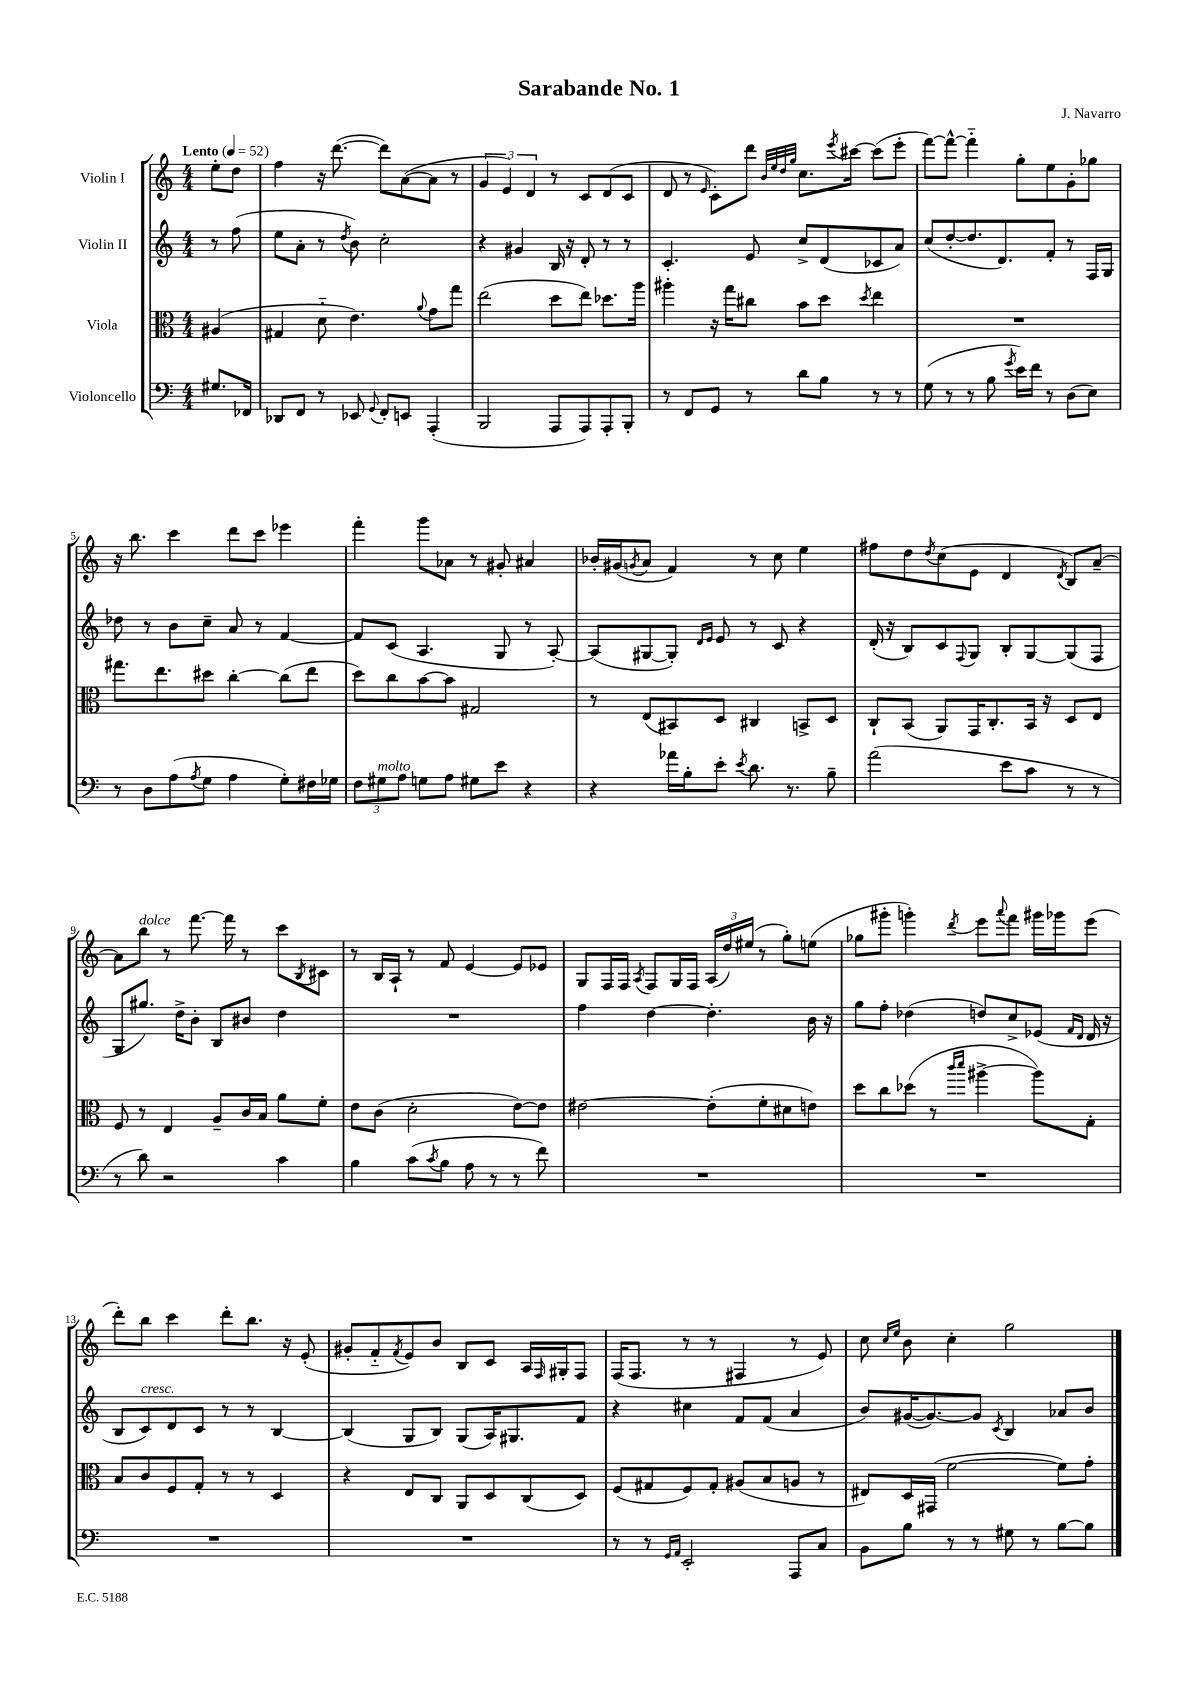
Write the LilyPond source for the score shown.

\header { title = "Sarabande No. 1" composer = "J. Navarro" }
<<
\new StaffGroup <<
\new Staff = "s0" \with { instrumentName = "Violin I" } {
    \clef treble \key c \major \numericTimeSignature \time 4/4 \partial 4 \tempo "Lento" 4 = 52
    e''8-. d''8 |
    f''4 r16 d'''8.~( d'''8) a'8~( a'8 r8 |
    \tuplet 3/2 { g'4 e'4) d'4 } r8 c'8 d'8( c'8 |
    d'8 r8 \grace { e'16 } c'8-.) d'''8 \grace { b'32 e''32 d''32 g''32 } c''8. \acciaccatura { e'''8 } cis'''16~ cis'''8( e'''8-. |
    f'''8~) f'''8~-^ f'''4-_ g''8-. e''8 g'8-. ges''8 |
    r16 b''8. c'''4 d'''8 c'''8 ees'''4 |
    f'''4-. g'''8 aes'8 r8 gis'8-. ais'4 |
    bes'16-. gis'16( \acciaccatura { g'8 } a'8 f'4) r8 c''8 e''4 |
    fis''8 d''8 \acciaccatura { d''8 } c''8( e'8 d'4 \acciaccatura { d'8 } b8) a'8~-- |
    a'8 b''8^\markup { \italic "dolce" } r8 f'''8.~ f'''16 r8 c'''8 \acciaccatura { b8 } cis'8 |
    r8 b16 a16-! r8 f'8 e'4~ e'8 ees'8 |
    g8 f16 f16 \acciaccatura { a8 } f8 g16 f16 \tuplet 3/2 { a16( d''16) eis''16( } r8 g''8-.) e''8( |
    ges''8 gis'''8-. g'''4-.) \acciaccatura { d'''8 } e'''8 \appoggiatura { a'''8 } f'''8 gis'''16 ges'''16 e'''8( |
    d'''8-.) b''8 c'''4 d'''8-. b''8. r16 e'8-.( |
    gis'8-. f'8-_ \acciaccatura { f'8 } e'8) b'8 b8 c'8 a16 \grace { f16 } gis16-. f8 |
    f16( f8. r8 r8 fis4 r8 e'8) |
    c''8 \grace { c''16 e''16 } b'8 c''4-. g''2 \bar "|." |
}
\new Staff = "s1" \with { instrumentName = "Violin II" } {
    \clef treble \key c \major \numericTimeSignature \time 4/4 \partial 4
    r8 f''8( |
    e''8 a'8-. r8 \acciaccatura { d''8 } b'8) c''2-. |
    r4 gis'4 b16 r16 d'8-. r8 r8 |
    c'4.-. e'8 c''8-> d'8( ces'8 a'8) |
    c''8( d''8~-. d''8. d'8.) f'8-. r8 f16 g16 |
    des''8 r8 b'8 c''8-- a'8 r8 f'4~ |
    f'8 c'8( a4. g8 r8 a8~-.) |
    a8( gis8~ gis8-.) \grace { d'16 e'16 } e'8 r8 c'8 r4 |
    d'16-.( r16 b8) c'8 \appoggiatura { f8 } g8 b8-. g8~ g8( f8 |
    g8 gis''8.) d''16-> b'8-. b8 bis'8 d''4 |
    R1 |
    f''4 d''4~ d''4.-. b'16 r16 |
    g''8 f''8-. des''4( d''8) c''8-> ees'8( \grace { f'16 d'16 } d'16 r16 |
    b8 c'8^\markup { \italic "cresc." }) d'8 c'8 r8 r8 b4~ |
    b4( g8 b8) g8( a16) gis8. f'8 |
    r4 cis''4 f'8 f'8( a'4 |
    b'8) gis'16~( gis'8.~) gis'8 \acciaccatura { c'8 } b4 aes'8 b'8 \bar "|." |
}
\new Staff = "s2" \with { instrumentName = "Viola" } {
    \clef alto \key c \major \numericTimeSignature \time 4/4 \partial 4
    ais4( |
    gis4 d'8-_ e'4.) \appoggiatura { a'8 } g'8 g''8 |
    e''2( d''8 e''8) des''8. a''16 |
    ais''4-. r16 g''16 cis''8 b'8 d''8 \acciaccatura { d''8 } e''4 |
    R1 |
    gis''8. e''8. dis''8 c''4~-. c''8( e''8 |
    d''8) c''8 b'8~ b'8 gis2 |
    r8 e8( bis,8) d8 cis4 b,8-> d8 |
    c8-! b,8( a,8) g,16 c8.-. b,16 r16 d8 e8 |
    f8 r8 e4 a8-- c'16 b16 a'8 f'8-. |
    e'8 c'8( d'2-. e'8~) e'8 |
    eis'2~ eis'8-.( f'8-. dis'8 e'8) |
    d''8 c''8 des''8( r8 \grace { c'''16 d'''16 } ais''4~-> ais''8) g8-. |
    b8 c'8 f8 g8-. r8 r8 d4 |
    r4 e8 c8 a,8 d8 c8( d8) |
    f8( gis8 f8) gis8-. ais8( b8 a8 r8 |
    eis8) d16 gis,16( f'2~ f'8) g'8-. \bar "|." |
}
\new Staff = "s3" \with { instrumentName = "Violoncello" } {
    \clef bass \key c \major \numericTimeSignature \time 4/4 \partial 4
    gis8. fes,16 |
    des,8 f,8 r8 ees,8 \appoggiatura { g,8 } f,8-. e,8 a,,4-.( |
    b,,2 a,,8 a,,8) a,,8-. b,,8-. |
    r8 f,8 g,8 r8 d'8 b8 r8 r8 |
    g8( r8 r8 b8 \acciaccatura { g'8 } e'16) f'16 r8 d8( e8) |
    r8 d8 a8( \acciaccatura { a8 } g8 a4 g8-.) fis16 ges16 |
    \tuplet 3/2 { f8 gis8^\markup { \italic "molto" } a8 } g8 a8 gis8 e'8 r4 |
    r4 aes'16 b16-. e'8-. \acciaccatura { e'8 } d'8. r8. b8-- |
    a'2( e'8 c'8 r8 r8 |
    r8 d'8) r2 c'4 |
    b4 c'8( \acciaccatura { c'8 } b8 a8 r8 r8 f'8) |
    R1 |
    R1 |
    R1 |
    R1 |
    r8 r8 \grace { g,16 a,16 } e,2-. a,,8 c8 |
    b,8 b8 r8 r8 gis8 r8 b8~ b8 \bar "|." |
}
>>
>>
